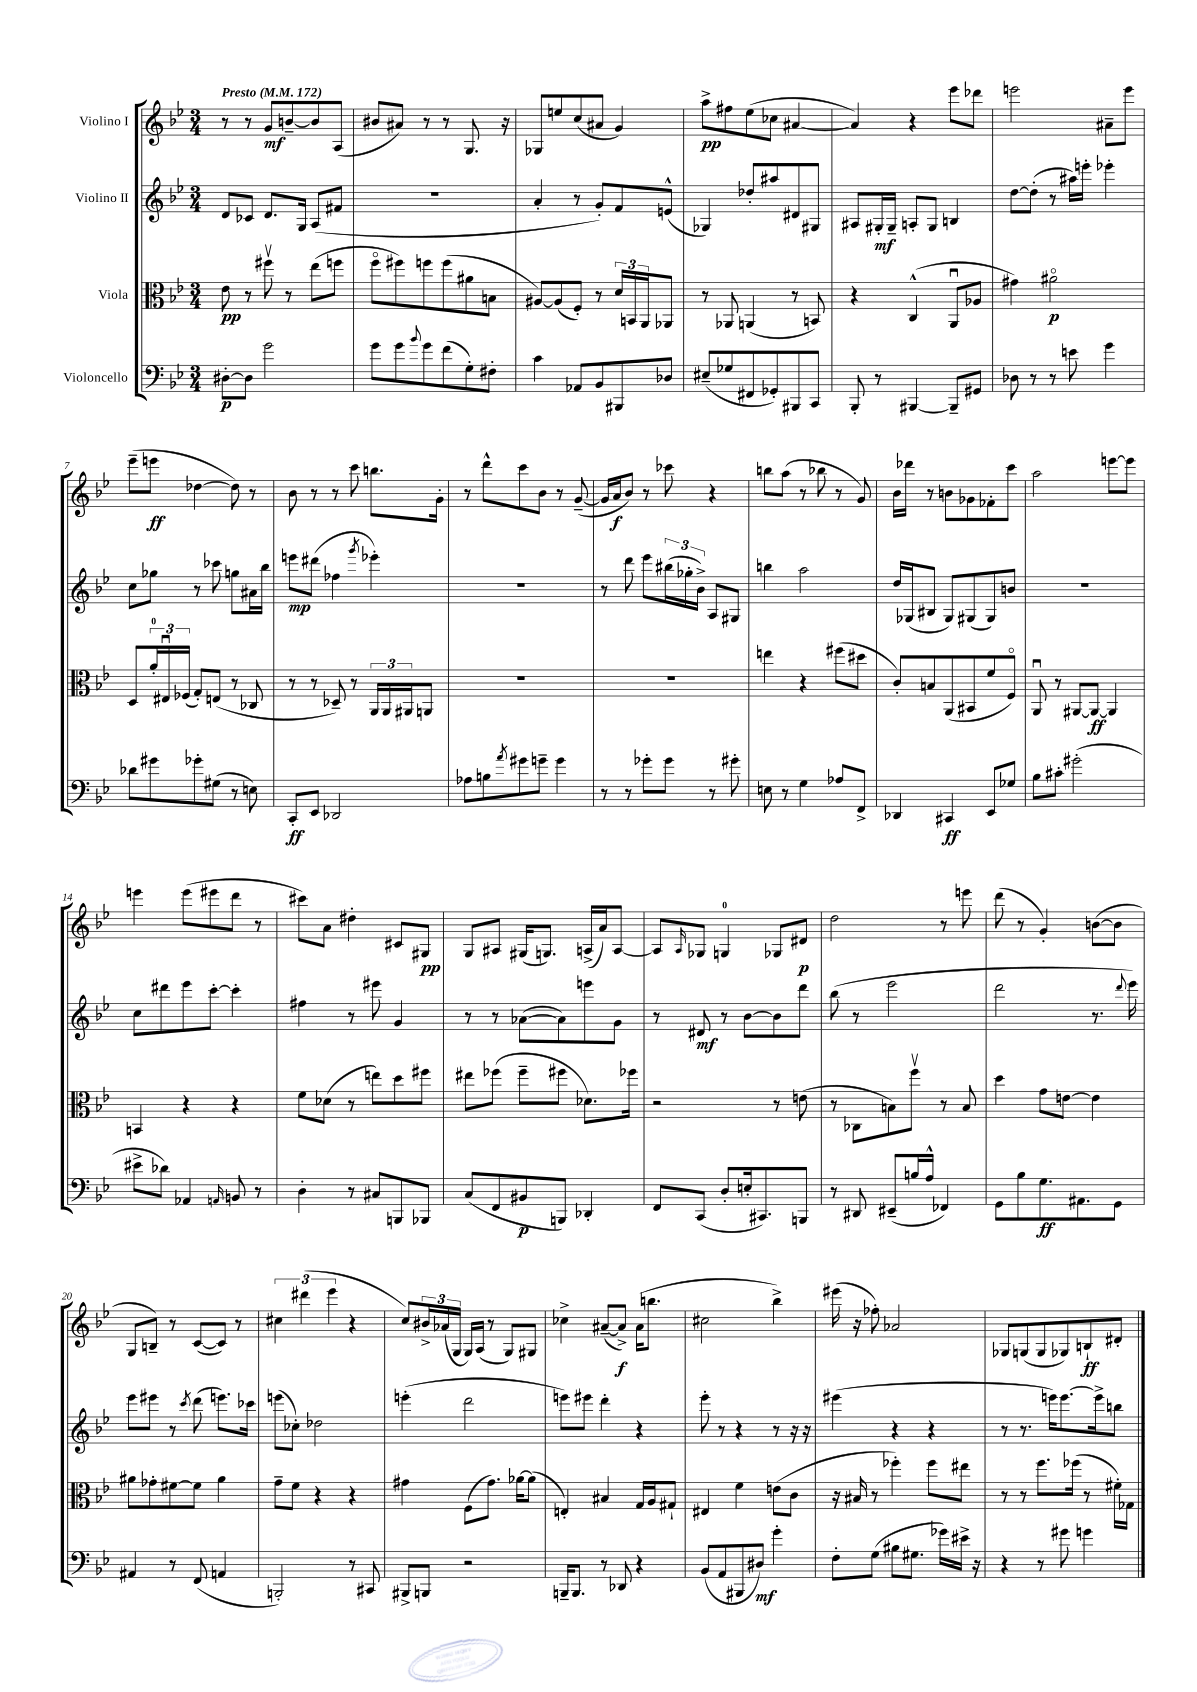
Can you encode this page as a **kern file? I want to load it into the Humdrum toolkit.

**kern	**dynam	**kern	**dynam	**kern	**dynam	**kern	**dynam
*part4	*part4	*part3	*part3	*part2	*part2	*part1	*part1
*staff4	*staff4	*staff3	*staff3	*staff2	*staff2	*staff1	*staff1
*I"Violoncello	*	*I"Viola	*	*I"Violino II	*	*I"Violino I	*
*clefF4	*	*clefC3	*	*clefG2	*	*clefG2	*
*k[b-e-]	*	*k[b-e-]	*	*k[b-e-]	*	*k[b-e-]	*
*M3/4	*	*M3/4	*	*M3/4	*	*M3/4	*
*MM172	*	*MM172	*	*MM172	*	*MM172	*
=1	=1	=1	=1	=1	=1	=1	=1
!	!	!	!	!	!	!LO:TX:a:B:t=Presto	!
[8D#X'\L	p	8e-\	pp	8d/L	.	8r	.
8D#\J]	.	8r	.	8c-X/J	.	8r	.
2g\	.	8ff#Xv\	.	8.d/L	.	8g/L	mf
.	.	8r	.	.	.	[8bn~/	.
.	.	.	.	16G/Jk	.	.	.
.	.	(8ee-\L	.	(8A/L	.	8b/]	.
.	.	8ffn\J	.	8f#X/J	.	(8A/J	.
=2	=2	=2	=2	=2	=2	=2	=2
8g\L	.	8ff\L	.	2.r	.	8b#X/L	.
8g\	.	8ff#X\)	.	.	.	8a#X/J)	.
8qqb-/	.	.	.	.	.	.	.
8g\	.	8ffn\	.	.	.	8r	.
(8f\	.	(8ff\	.	.	.	8r	.
8G'\)	.	8a#X\	.	.	.	8.G/	.
8F#X'\J	.	8Bn\J	.	.	.	.	.
.	.	.	.	.	.	16r	.
=3	=3	=3	=3	=3	=3	=3	=3
4c\	.	[8A#X/L)	.	4a'/	.	8G-X/L	.
.	.	(8A#/]	.	.	.	8een/	.
8AA-X/L	.	8F'/J)	.	8r	.	(8cc/	.
8BB-/	.	8r	.	8g'/L)	.	8a#X/J	.
8BBB#X/	.	24d/LL	.	8f/	.	4g/)	.
.	.	24BBn/	.	.	.	.	.
.	.	24AA/J	.	.	.	.	.
8D-X/J	.	8AA-X/J	.	(8en^^/J	.	.	.
=4	=4	=4	=4	=4	=4	=4	=4
(8E#X~/L	.	8r	.	4G-X/)	.	8aa^\L	pp
8G-X/	.	8AA-X/	.	.	.	8ff#X\	.
8FF#X/	.	(4AAn/	.	8dd-X'/L	.	(8ee-\	.
8GG-X'/)	.	.	.	8aa#X/	.	8cc-X\J	.
8BBB#X/	.	8r	.	8d#X/	.	[4a#X/	.
8CC/J	.	8BBn/)	.	8G#X/J	.	.	.
=5	=5	=5	=5	=5	=5	=5	=5
8BBB-'/	.	4r	.	8A#X/L	.	4a#/])	.
8r	.	.	.	16G#X'/L	mf	.	.
.	.	.	.	16G#~/JJ	.	.	.
[4BBB#X/	.	(4C^^/	.	8An'/L	.	4r	.
.	.	.	.	8G#/J	.	.	.
8BBB#~/L]	.	8AAu/L	.	4Bn/	.	8eee-\L	.
8GG#X/J	.	8A-X/J	.	.	.	8ddd-X\J	.
=6	=6	=6	=6	=6	=6	=6	=6
8D-X\	.	4g#X\)	.	[8dd\L	.	2eeen\	.
8r	.	.	.	(8dd'\J]	.	.	.
8r	.	2a#X\	p	8r	.	.	.
8en\	.	.	.	16aa#X\LL)	.	.	.
.	.	.	.	16eeen'\JJ	.	.	.
4g\	.	.	.	4eee-X'\	.	8a#X~\L	.
.	.	.	.	.	.	8eee\J	.
!!LO:LB:g=z
=7	=7	=7	=7	=7	=7	=7	=7
8d-X\L	.	8D/L	.	8cc\L	.	(8eee-~\L	.
8g#X\	.	24a'/L	.	8gg-X\J	.	8eeen\J	ff
.	.	24E#Xu/	.	.	.	.	.
.	.	(24F-X/JJ	.	.	.	.	.
8g-X'\	.	8G'/L)	.	8r	.	[4dd-X\	.
(8G#X\J	.	(8En/J	.	8ccc-X\	.	.	.
8r	.	8r	.	8ggn\L	.	8dd-\])	.
8En\)	.	8C-X/	.	16a#X\L	.	8r	.
.	.	.	.	16bb-\JJ	.	.	.
=8	=8	=8	=8	=8	=8	=8	=8
8CC'/L	ff	8r	.	8eeen\L	mp	8b-\	.
8EE-/J	.	8r	.	(8ddd#X\J	.	8r	.
2DD-X/	.	8D-X~/)	.	4ff-X\	.	8r	.
.	.	8r	.	.	.	8ccc\	.
.	.	.	.	8qggg/	.	.	.
.	.	24AA/LL	.	4eee-X'\)	.	8.bbn\L	.
.	.	24AA/	.	.	.	.	.
.	.	24AA#X/J	.	.	.	.	.
.	.	8AAn/J	.	.	.	.	.
.	.	.	.	.	.	16g'\Jk	.
=9	=9	=9	=9	=9	=9	=9	=9
8A-X\L	.	2.r	.	2.r	.	8r	.
8Bn\	.	.	.	.	.	8ddd^^\L	.
8qa/	.	.	.	.	.	.	.
8g#X\	.	.	.	.	.	8ccc\	.
8gn~\J	.	.	.	.	.	8b-\J	.
4g\	.	.	.	.	.	8r	.
.	.	.	.	.	.	([8g~/	.
=10	=10	=10	=10	=10	=10	=10	=10
8r	.	2.r	.	8r	.	16g/LL]	.
.	.	.	.	.	.	16a/J	f
8r	.	.	.	8ddd\	.	8b-/J)	.
8g-X'\L	.	.	.	8eee-\L	.	8r	.
8g-\J	.	.	.	(24bb#X\L	.	8ccc-X\	.
.	.	.	.	24gg-X'\	.	.	.
.	.	.	.	24b-^\JJ)	.	.	.
8r	.	.	.	8A/L	.	4r	.
8g#X'\	.	.	.	8G#X/J	.	.	.
=11	=11	=11	=11	=11	=11	=11	=11
8En\	.	4een\	.	4bbn\	.	8bbn\L	.
8r	.	.	.	.	.	(8aa\J	.
4G\	.	4r	.	2aa\	.	8r	.
.	.	.	.	.	.	8bb-X\	.
8A-X/L	.	(8ff#X\L	.	.	.	8r	.
8FF^/J	.	8dd#X\J	.	.	.	8g/)	.
=12	=12	=12	=12	=12	=12	=12	=12
4DD-X/	.	8c'/L)	.	16dd/LL	.	16b-\LL	.
.	.	.	.	(16G-X/J	.	16ddd-X\JJ	.
.	.	8Bn/	.	8B#X/J	.	8r	.
4CC#X/	ff	(8AA/	.	8G-/L)	.	8bn\L	.
.	.	8BB#X/	.	(8G#X/	.	8g-X\	.
8EE-/L	.	8f/	.	8G#/)	.	8f-X'\	.
8G-X/J	.	8F/J)	.	8bn/J	.	8ccc\J	.
=13	=13	=13	=13	=13	=13	=13	=13
8B-\L	.	8AAu/	.	2.r	.	2aa\	.
8c#X'\J	.	8r	.	.	.	.	.
(2g#X'\	.	[8AA#X/L	.	.	.	.	.
.	.	8AA#/J_	ff	.	.	.	.
.	.	4AA#/]	.	.	.	[8eeen\L	.
.	.	.	.	.	.	8eee\J]	.
!!LO:LB:g=z
=14	=14	=14	=14	=14	=14	=14	=14
8e#X^\L	.	4BBn/	.	8cc\L	.	4eeen\	.
8d-X\J)	.	.	.	8ddd#X\	.	.	.
4AA-X/	.	4r	.	8eee-\	.	(8eee\L	.
.	.	.	.	[8ccc'\J	.	8eee#X\	.
16qqAAn/	.	.	.	.	.	.	.
8BBn/	.	4r	.	4ccc'\]	.	8ddd\J	.
8r	.	.	.	.	.	8r	.
=15	=15	=15	=15	=15	=15	=15	=15
4D'\	.	8f\L	.	4ff#X\	.	8ccc#X\L)	.
.	.	(8d-X\J	.	.	.	8a\J	.
8r	.	8r	.	8r	.	4dd#X'\	.
8C#X/L	.	8een\L)	.	8eee#X\	.	.	.
8BBBn/	.	8dd\	.	4g/	.	8c#X/L	.
8BBB-X/J	.	8ff#X\J	.	.	.	8G#X/J	pp
=16	=16	=16	=16	=16	=16	=16	=16
(8C/L	.	8ee#X\L	.	8r	.	8G/L	.
8FF/	.	(8ff-X\J	.	8r	.	8A#X/J	.
8BB#X/	p	8ff-~\L	.	([8a-X\L	.	(16G#X/KL	.
.	.	.	.	.	.	8.Gn/J)	.
8BBBn/J)	.	8ff#X\J	.	8a-\])	.	.	.
4DD-X'/	.	8.d-X\L)	.	8eeen\	.	(16An^/LL	.
.	.	.	.	.	.	16a/J)	.
.	.	.	.	8g\J	.	[8A/J	.
.	.	16ff-X\Jk	.	.	.	.	.
=17	=17	=17	=17	=17	=17	=17	=17
8FF/L	.	2r	.	8r	.	8A/L]	.
.	.	.	.	.	.	16qqA/	.
(8CC/J	.	.	.	8d#X/	mf	8G-X/J	.
8D'/L	.	.	.	8r	.	4Gn/	.
16En'/k	.	.	.	[8b-\L	.	.	.
8.CC#X/)	.	.	.	.	.	.	.
.	.	8r	.	8b-\]	.	8G-X/L	.
8BBBn/J	.	(8en\	.	8ddd\J	.	8d#X/J	p
=18	=18	=18	=18	=18	=18	=18	=18
8r	.	8r	.	(8bb-\	.	2dd\	.
8DD#X/	.	8C-X\L	.	8r	.	.	.
(8EE#X~/L	.	8Bn\)	.	2eee-\	.	.	.
16Bn/L	.	8ffv\J	.	.	.	.	.
16A^^/JJ	.	.	.	.	.	.	.
4FF-X/)	.	8r	.	.	.	8r	.
.	.	8B/	.	.	.	8eeen\	.
=19	=19	=19	=19	=19	=19	=19	=19
8GG\L	.	4dd\	.	2ddd\	.	(8ddd\	.
8B-\	.	.	.	.	.	8r	.
8.G\	ff	8g\L	.	.	.	4g'/)	.
.	.	[8en\J	.	.	.	.	.
8.AA#X\	.	.	.	.	.	.	.
.	.	4e\]	.	8.r	.	([8bn\L	.
8GG\J	.	.	.	.	.	8b\J]	.
.	.	.	.	8qqddd/	.	.	.
.	.	.	.	16eee-\)	.	.	.
!!LO:LB:g=z
=20	=20	=20	=20	=20	=20	=20	=20
4AA#X/	.	8a#X\L	.	8eee-\L	.	8G/L	.
.	.	8g-X'\	.	8eee#X\J	.	8Bn~/J)	.
8r	.	[8f#X\	.	8r	.	8r	.
.	.	.	.	8qccc/	.	.	.
(8FF/	.	8f#\J]	.	(8ddd\	.	([8c/L	.
4AAn/	.	4a#\	.	8.eeen\L)	.	8c/J])	.
.	.	.	.	.	.	8r	.
.	.	.	.	16ccc-X\Jk	.	.	.
=21	=21	=21	=21	=21	=21	=21	=21
2BBBn'/)	.	8g~\L	.	(8eeen\L	.	6cc#X\	.
.	.	8f\J	.	8cc-X'\J)	.	.	.
.	.	.	.	.	.	(6ddd#X\	.
.	.	4r	.	2dd-X\	.	.	.
.	.	.	.	.	.	6eee-\	.
8r	.	4r	.	.	.	4r	.
8CC#X/	.	.	.	.	.	.	.
=22	=22	=22	=22	=22	=22	=22	=22
8BBB#X^/L	.	4g#X\	.	(4eeen'\	.	8cc/L)	.
8BBBn/J	.	.	.	.	.	24b#X^/L	.
.	.	.	.	.	.	(24a-X/	.
.	.	.	.	.	.	24G/JJ	.
2r	.	(8F\L	.	2ddd\	.	16G/LL)	.
.	.	.	.	.	.	(16A/JJ	.
.	.	8.g#\J)	.	.	.	8r	.
.	.	.	.	.	.	8G/L)	.
.	.	[16a-X\KL	.	.	.	.	.
.	.	(8a-\J]	.	.	.	8G#X/J	.
=23	=23	=23	=23	=23	=23	=23	=23
16BBBn~/KL	.	4En'/)	.	8eeen\L)	.	4cc-X^\	.
8.BBB/J	.	.	.	.	.	.	.
.	.	.	.	8eee#X\J	.	.	.
8r	.	4B#X/	.	4ddd'\	.	([8a#X~/L	.
8DD-X/	.	.	.	.	.	8a#^/J])	f
4r	.	16G/LL	.	4r	.	(16a#\KL	.
.	.	16A/J	.	.	.	8.bbn\J	.
.	.	8G#X`/J	.	.	.	.	.
=24	=24	=24	=24	=24	=24	=24	=24
(8BB-/L	.	4E#X/	.	8eee-'\	.	2cc#X\	.
8AA/	.	.	.	8r	.	.	.
8BBB#X/	.	4f\	.	4r	.	.	.
8D#X/J)	mf	.	.	.	.	.	.
4g'\	.	(8en\L	.	8r	.	4bb-^\)	.
.	.	8c\J	.	16r	.	.	.
.	.	.	.	16r	.	.	.
=25	=25	=25	=25	=25	=25	=25	=25
8F'\L	.	16r	.	(4eee#X\	.	(16eee#X\	.
.	.	16B#X/	.	.	.	16r	.
(8G\J	.	8r	.	.	.	8ff-X'\)	.
8B#X\L	.	4ff-X'\)	.	4r	.	2a-X/	.
8.G#X\J	.	.	.	.	.	.	.
.	.	8ff-\L	.	4r	.	.	.
16g-X\LL)	.	.	.	.	.	.	.
16e#X^\JJ	.	8ee#X\J	.	.	.	.	.
16r	.	.	.	.	.	.	.
=26	=26	=26	=26	=26	=26	=26	=26
4r	.	8r	.	8r	.	8G-X/L	.
.	.	8r	.	8.r	.	(8Gn/	.
8r	.	8.ff\L	.	.	.	8G/	.
.	.	.	.	16eeen\KL)	.	.	.
8g#X\	.	.	.	[8.eee\	.	8G-X/)	.
.	.	(16ff-X\Jk	.	.	.	.	.
4gn\	.	8r	.	.	.	8Bn`/	ff
.	.	.	.	16eee^\k]	.	.	.
.	.	16f#X'\LL)	.	8bbn\J	.	8d#X'/J	.
.	.	16G-X\JJ	.	.	.	.	.
==	==	==	==	==	==	==	==
*-	*-	*-	*-	*-	*-	*-	*-
